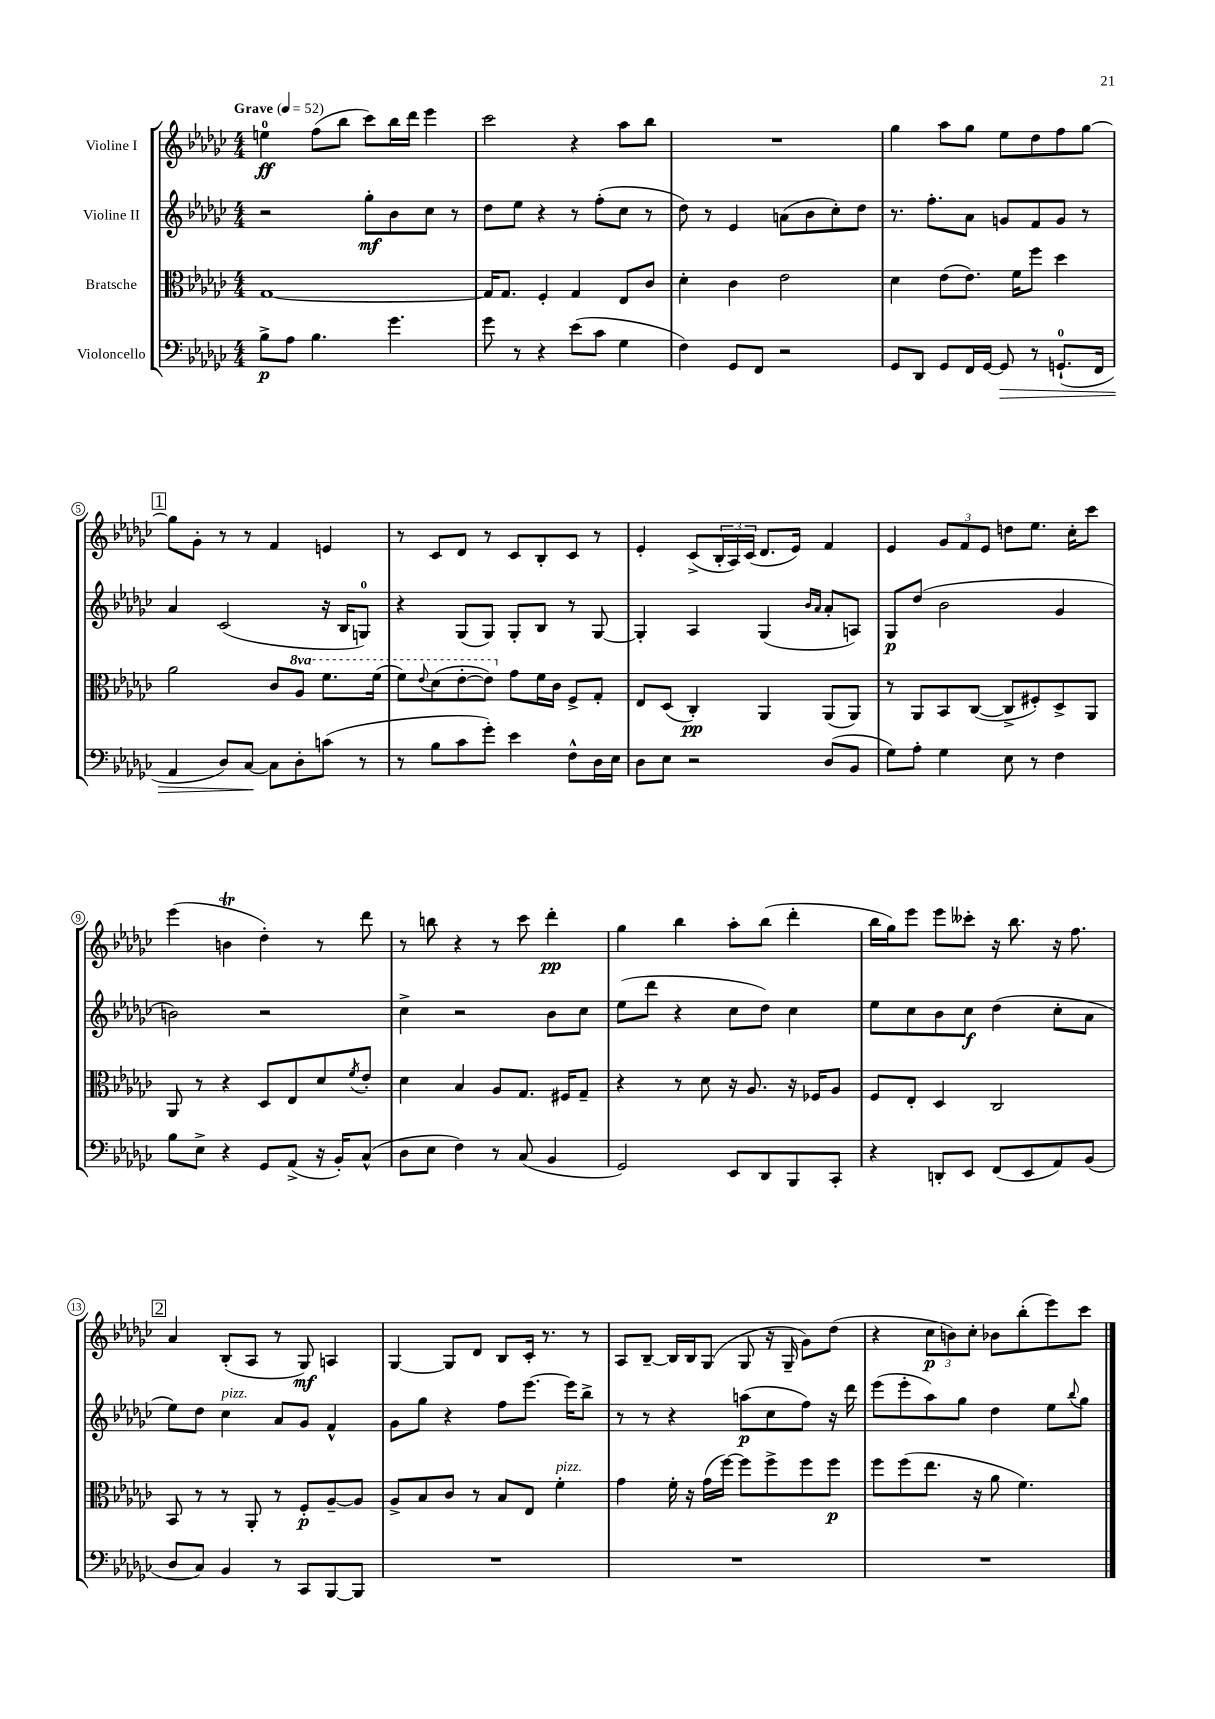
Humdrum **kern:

**kern	**kern	**kern	**kern
*staff4	*staff3	*staff2	*staff1
*clefF4	*clefC3	*clefG2	*clefG2
*k[b-e-a-d-g-c-]	*k[b-e-a-d-g-c-]	*k[b-e-a-d-g-c-]	*k[b-e-a-d-g-c-]
*M4/4	*M4/4	*M4/4	*M4/4
*MM52	*MM52	*MM52	*MM52
8B-^	[1G-	2r	4ee
8A-	.	.	.
4.B-	.	.	(8ff
.	.	.	8bb-
.	.	8gg-'	8ccc-)
4.g-	.	8b-	16bb-
.	.	.	16ddd-
.	.	8cc-	4eee-
.	.	8r	.
=	=	=	=
8g-	16G-]	8dd-	2ccc-
.	8.G-	.	.
8r	.	8ee-	.
4r	4F'	4r	.
(8e-	4G-	8r	4r
8c-	.	(8ff'	.
4G-	8E-	8cc-	8aa-
.	8c-	8r	8bb-
=	=	=	=
4F)	4d-'	8dd-)	1r
.	.	8r	.
8GG-	4c-	4e-	.
8FF	.	.	.
2r	2e-	(8a	.
.	.	8b-	.
.	.	8cc-')	.
.	.	8dd-	.
=	=	=	=
8GG-	4d-	8.r	4gg-
8DD-	.	.	.
.	.	8.ff'	.
8GG-	(8e-	.	8aa-
16FF	8.e-)	8a-	8gg-
[16GG-	.	.	.
8GG-]	.	8g	8ee-
.	16f	.	.
8r	8ff	8f	8dd-
(8.GG`	4dd-	8g	8ff
.	.	8r	[8gg-
16FF	.	.	.
=	=	=	=
4AA-	2a-	4a-	8gg-]
.	.	.	8g-'
8D-)	.	(2c-	8r
[8C-	.	.	8r
8C-]	8c-	.	4f
8D-'	8a-	.	.
(8c	8.ff	16r	4e
.	.	16B-	.
8r	.	8G)	.
.	(16ff	.	.
=	=	=	=
8r	8ff)	4r	8r
.	8qqee-	.	.
8B-	(8dd-	.	8c-
8c-	[8ee-'	(8G-	8d-
8g-')	8ee-])	8G-)	8r
4e-	8g-	8G-'	8c-
.	16f	8B-	8B-'
.	16c-	.	.
8F^^	8F^	8r	8c-
16D-	8G-'	[8G-	8r
16E-	.	.	.
=	=	=	=
8D-	8E-	4G-']	4e-'
8E-	(8D-	.	.
2r	4C-')	4A-	(8c-^
.	.	.	24B-'
.	.	.	24A-)
.	.	.	(24c-
.	4AA-	(4G-	8.d-
.	.	.	16e-)
.	.	16qqb-	.
.	.	16qqa-	.
(8D-	(8AA-	8a-'	4f
8BB-	8AA-)	8A)	.
=	=	=	=
8G-)	8r	8G-	4e-
8A-'	8AA-	(8dd-	.
4G-	8BB-	2b-	12g-
.	.	.	12f
.	([8C-	.	.
.	.	.	12e-
8E-	8C-^]	.	8dd
8r	8F#')	.	8.ee-
4F	8D-^	4g-	.
.	.	.	16cc-'
.	8AA-	.	8ccc-
=	=	=	=
8B-	8AA-	2b)	(4eee-
8E-^	8r	.	.
4r	4r	.	4b
8GG-	8D-	2r	4dd-')
(8AA-^	8E-	.	.
16r	8d-	.	8r
16BB-')	.	.	.
.	8qf	.	.
(8C-^^	8e-'	.	8ddd-
=	=	=	=
8D-	4d-	4cc-^	8r
8E-	.	.	8bb
4F)	4B-	2r	4r
8r	8A-	.	8r
(8C-	8.G-	.	8ccc-
4BB-	.	8b-	4ddd-'
.	16F#	.	.
.	8G-~	8cc-	.
=	=	=	=
2GG-)	4r	(8ee-	4gg-
.	.	8ddd-	.
.	8r	4r	4bb-
.	8d-	.	.
8EE-	16r	8cc-	8aa-'
.	8.A-	.	.
8DD-	.	8dd-)	(8bb-
8BBB-	16r	4cc-	4ddd-'
.	16F-	.	.
8CC-'	8A-	.	.
=	=	=	=
4r	8F	8ee-	16bb-
.	.	.	16gg-)
.	8E-'	8cc-	8eee-
8DD'	4D-	8b-	8eee-
8EE-	.	8cc-	8ccc--'
(8FF	2C-	(4dd-	16r
.	.	.	8.bb-
8EE-	.	.	.
8AA-)	.	8cc-'	16r
.	.	.	8.ff
(8BB-	.	8a-	.
=	=	=	=
8D-	8BB-	8ee-)	4a-
8C-)	8r	8dd-	.
4BB-	8r	4cc-	(8B-'
.	8AA-'	.	8A-
8r	8r	8a-	8r
8CC-	8F'	8g-	8G-)
[8BBB-	[8A-~	4f^^	4A
8BBB-]	8A-]	.	.
=	=	=	=
1r	8A-^	8g-	[4G-
.	8B-	8gg-	.
.	8c-	4r	8G-]
.	8r	.	8d-
.	8B-	8ff	8B-
.	8E-	[8.eee-	16c-'
.	.	.	8.r
.	4f'	.	.
.	.	16eee-]	.
.	.	8bb-^	8r
=	=	=	=
1r	4g-	8r	8A-
.	.	8r	[8B-~
.	16f'	4r	16B-]
.	16r	.	16B-
.	(16g-	.	(8G-
.	[16ff)	.	.
.	8ff]	(8aa	8G-
.	8ff^	8cc-	16r
.	.	.	16G-~
.	8ff	8ff)	8g-)
.	8ff	16r	(8dd-
.	.	16ddd-	.
=	=	=	=
1r	8ff	(8eee-	4r
.	(8ff	8eee-'	.
.	8.ee-	8aa-)	12cc-
.	.	.	12b)
.	.	8gg-	.
.	.	.	12cc-'
.	16r	.	.
.	8a-	4dd-	8b-
.	4.f)	.	(8bb-'
.	.	8ee-	8eee-)
.	.	8qqbb-	.
.	.	8gg-	8ccc-
==	==	==	==
*-	*-	*-	*-
